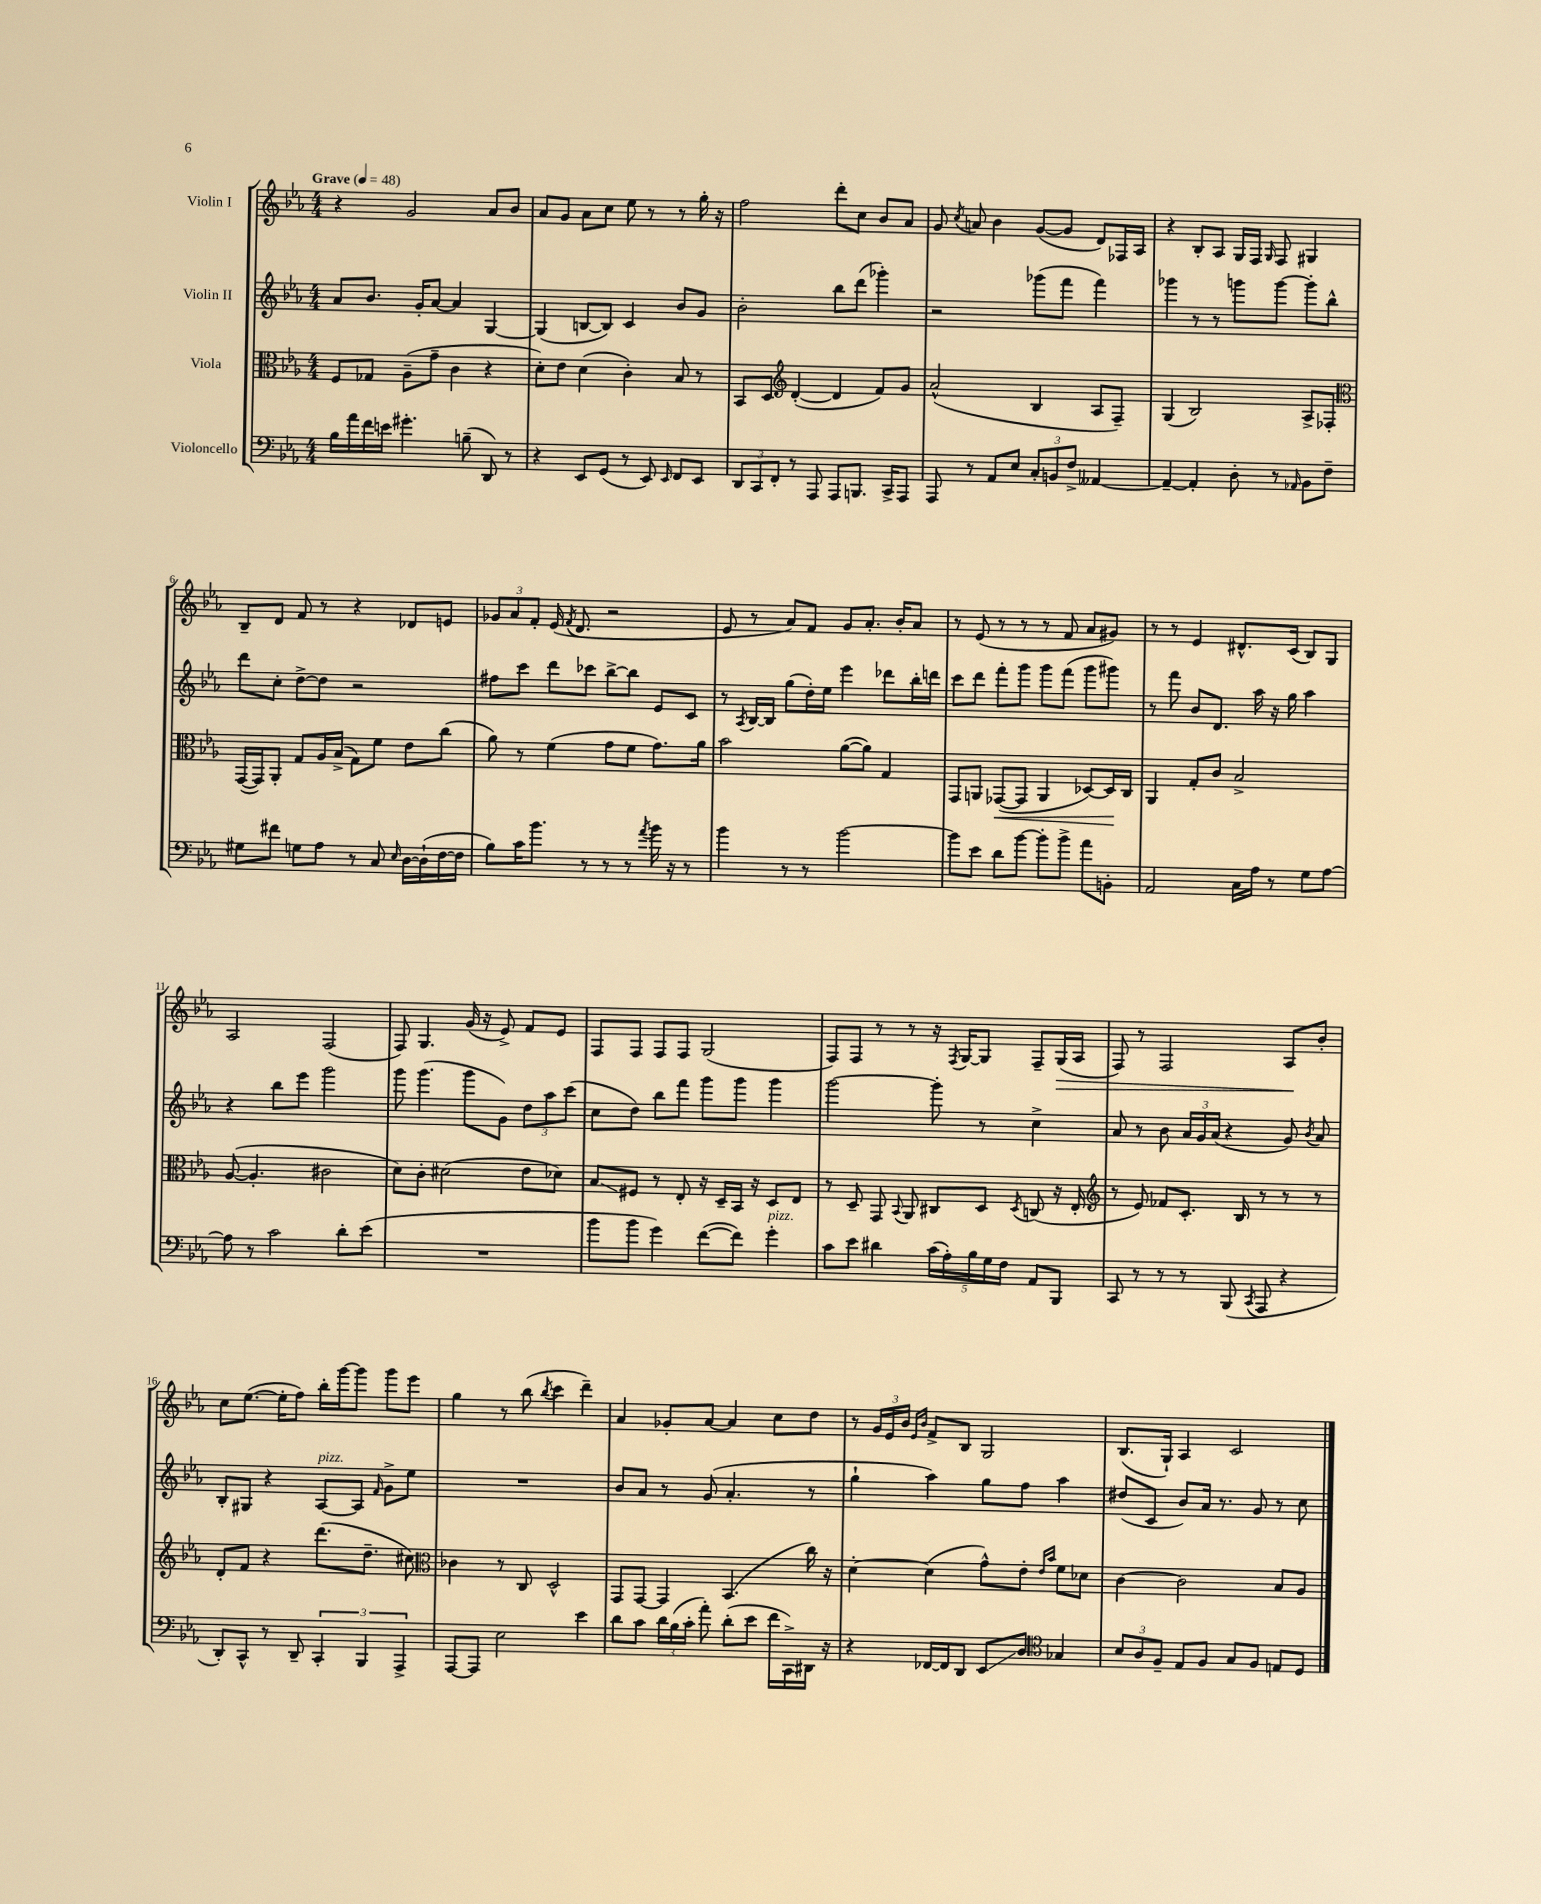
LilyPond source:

<<
\new StaffGroup <<
\new Staff = "s0" \with { instrumentName = "Violin I" } {
    \clef treble \key ees \major \numericTimeSignature \time 4/4 \tempo "Grave" 4 = 48
    \autoBeamOff r4 g'2 aes'8[ bes'8] |
    aes'8[ g'8] aes'8[ c''8] ees''8 r8 r8 g''16-. r16 |
    f''2 d'''8[-. c''8] bes'8[ aes'8] |
    g'8 \acciaccatura { c''8 } a'8 bes'4 g'8[~( g'8] d'8[) fes16 aes16] |
    r4 bes8[-. aes8] g16[ f16] \grace { g16 } f8 gis4 |
    bes8[-- d'8] f'8 r8 r4 des'8[ e'8] |
    \tuplet 3/2 { ges'8[ aes'8 f'8]-. } ees'16( \acciaccatura { f'8 } d'8. r2 |
    ees'8 r8 aes'8[) f'8] g'8[ aes'8.]-. bes'16[-. aes'8] |
    r8 ees'8( r8 r8 r8 f'8 aes'8[ gis'8]) |
    r8 r8 ees'4 dis'8.[-^ c'16]( bes8[) g8] |
    aes2 f2( |
    f8) g4. g'16( r16 ees'8->) f'8[ ees'8] |
    f8[ f8] f8[ f8] g2( |
    f8[) f8] r8 r8 r16 \acciaccatura { f8 } g16[~ g8] f8[-- g16\>( aes16] |
    f8) r8 f2 aes8[\! bes'8]-. |
    c''8[ ees''8.]~( ees''16[-. f''8]) bes''16[-. g'''16~ g'''8] g'''8[ ees'''8] |
    g''4 r8 bes''8( \acciaccatura { bes''8 } c'''4 d'''4--) |
    aes'4 ges'8[-. aes'8]~ aes'4 c''8[ d''8] |
    r8 \tuplet 3/2 { g'16[ ees'16 bes'16] } \grace { ees'16[ bes'16] } f'8[-> bes8] g2 |
    bes8.[( g16]-!) aes4 c'2 \bar "|." |
}
\new Staff = "s1" \with { instrumentName = "Violin II" } {
    \clef treble \key ees \major \numericTimeSignature \time 4/4
    \autoBeamOff aes'8[ bes'8.] g'16[-. aes'8]~ aes'4 g4~ |
    g4( b8[~ b8]) c'4 bes'8[ g'8] |
    bes'2-. bes''8[ d'''8]( ges'''4-.) |
    r2 ges'''8[( f'''8] f'''4) |
    ges'''4 r8 r8 g'''8[ g'''8]~ g'''8[-. bes''8]-^ |
    d'''8[ c''8]-. d''8[~-> d''8] r2 |
    fis''8[ c'''8] d'''8[ ces'''8] bes''8[~-> bes''8] ees'8[ c'8] |
    r8 \acciaccatura { aes8 } bes16[~ bes16] g''8[( d''16-.) ees''16] ees'''4 des'''8[ bes''16-. d'''16] |
    c'''8[ d'''8] f'''8[-. g'''8] g'''8[ f'''8]( g'''8[ gis'''8]) |
    r8 f'''8 bes'8[ d'8.] aes''16 r16 g''16 aes''4 |
    r4 bes''8[ ees'''8] g'''2 |
    g'''8 g'''4.( g'''8[ g'8]) \tuplet 3/2 { d''8[ aes''8 c'''8]( } |
    c''8[ d''8]) bes''8[ f'''8] g'''8[ g'''8] g'''4 |
    g'''2~ g'''8-. r8 c''4-> |
    aes'8 r8 bes'8 \tuplet 3/2 { aes'16[ g'16 aes'16]( } r4 g'8) \acciaccatura { bes'8 } aes'8 |
    bes8[-. gis8] r4 aes8[~^\markup { \italic "pizz." } aes8] \grace { f'16 } g'8[-> ees''8] |
    R1 |
    bes'8[ aes'8] r8 g'8( aes'4.-. r8 |
    g''4-! aes''4) g''8[ f''8] aes''4 |
    dis''8[( c'8] bes'8[) aes'16] r8. g'8 r8 c''8 \bar "|." |
}
\new Staff = "s2" \with { instrumentName = "Viola" } {
    \clef alto \key ees \major \numericTimeSignature \time 4/4
    \autoBeamOff f8[ ges8] aes8[--( g'8]-- c'4 r4 |
    d'8[-.) ees'8] d'4( c'4-.) bes8 r8 |
    bes,8[ d8] \clef treble d'4~-.( d'4 f'8[) g'8] |
    aes'2-^( bes4 aes8[ f8]--) |
    g4( bes2) aes8[-> fes8]-. |
    \clef alto g,16[~( g,16) aes,8]-. g8[ aes16 bes16]->( g8[) f'8] ees'8[ c''8]( |
    aes'8) r8 f'4( g'8[ f'8] g'8.[) aes'16] |
    bes'2 aes'8[~( aes'8]) g4 |
    g,8[ a,8] ges,8[~\<( ges,8] a,4 des8[~) des16\! c16] |
    aes,4 g8[-. c'8] bes2-> |
    aes8~( aes4.-. cis'2 |
    d'8[) c'8]-. dis'2( ees'8[ des'8]) |
    bes8[\glissando fis8] r8 ees8-. r16 d16[-- bes,16] r16 d8[ ees8] |
    r8 d8-- g,8 \appoggiatura { bes,8 } aes,8 cis8[ d8] \acciaccatura { d8 } c8( r16 ees16-. |
    \clef treble r8 ees'8) fes'8[ c'8.]-. bes16 r8 r8 r8 |
    d'8[-. f'8] r4 d'''8.[( d''8.]-- cis''8) |
    \clef alto ces'4 r8 c8 d2-^ |
    g,8[ g,8]~ g,4 bes,4.( c''16) r16 |
    d'4~-. d'4( g'8[-^) ees'8]-. \grace { ees'16[ bes'16] } f'8[ des'8] |
    c'4~ c'2 bes8[ aes8] \bar "|." |
}
\new Staff = "s3" \with { instrumentName = "Violoncello" } {
    \clef bass \key ees \major \numericTimeSignature \time 4/4
    \autoBeamOff bes16[ aes'16 f'16 e'16] gis'4.-. b8--( d,8) r8 |
    r4 ees,8[ g,8]( r8 ees,8) \grace { ees,16 } f,8[ ees,8] |
    \tuplet 3/2 { d,8[ c,8 f,8]-. } r8 aes,,8 aes,,8[ b,,8.] c,16[-> aes,,8] |
    aes,,8 r8 aes,8[ ees8] \tuplet 3/2 { c8[-. b,8 f8]-> } aeses,4~ |
    aeses,4~-- aeses,4-. d8-. r8 \grace { aes,16 } bes,8[ f8]-- |
    gis8[ fis'8] g8[ aes8] r8 c8 \grace { ees16 } d16[~ d16-!( f16~ f16] |
    bes8[) c'16 bes'8.] r8 r8 r8 \acciaccatura { aes'8 } bes'16 r16 r8 |
    bes'4 r8 r8 bes'2~ |
    bes'8[ ees'8] d'8[ bes'8]~ bes'8[-. bes'8]-> aes'8[ b,8]-. |
    aes,2 c16[ aes16] r8 g8[ aes8]~ |
    aes8 r8 c'2 d'8[-. ees'8]( |
    R1 |
    bes'8[ bes'8] g'4) f'8[~( f'8]) g'4-.^\markup { \italic "pizz." } |
    c'8[ ees'8] dis'4 \tuplet 5/4 { c'16[( aes16-.) bes16 g16 f16] } aes,8[ bes,,8] |
    c,8 r8 r8 r8 bes,,8( \acciaccatura { c,8 } aes,,8 r4 |
    d,8[-.) c,8]-^ r8 d,8-- \tuplet 3/2 { c,4-. bes,,4 aes,,4-> } |
    aes,,8[~ aes,,8] ees2 ees'4 |
    d'8[ c'8] \tuplet 3/2 { d'16[ bes16( c'16]-. } aes'8-.) d'8[-.( ees'8] f'16[ c,16->) dis,16] r16 |
    r4 fes,16[~ fes,16 d,8] ees,8[\glissando d8] \clef tenor ges4 |
    \tuplet 3/2 { bes8[ aes8 f8]-- } ees8[ f8] g8[ f8] e8[ d8] \bar "|." |
}
>>
>>
